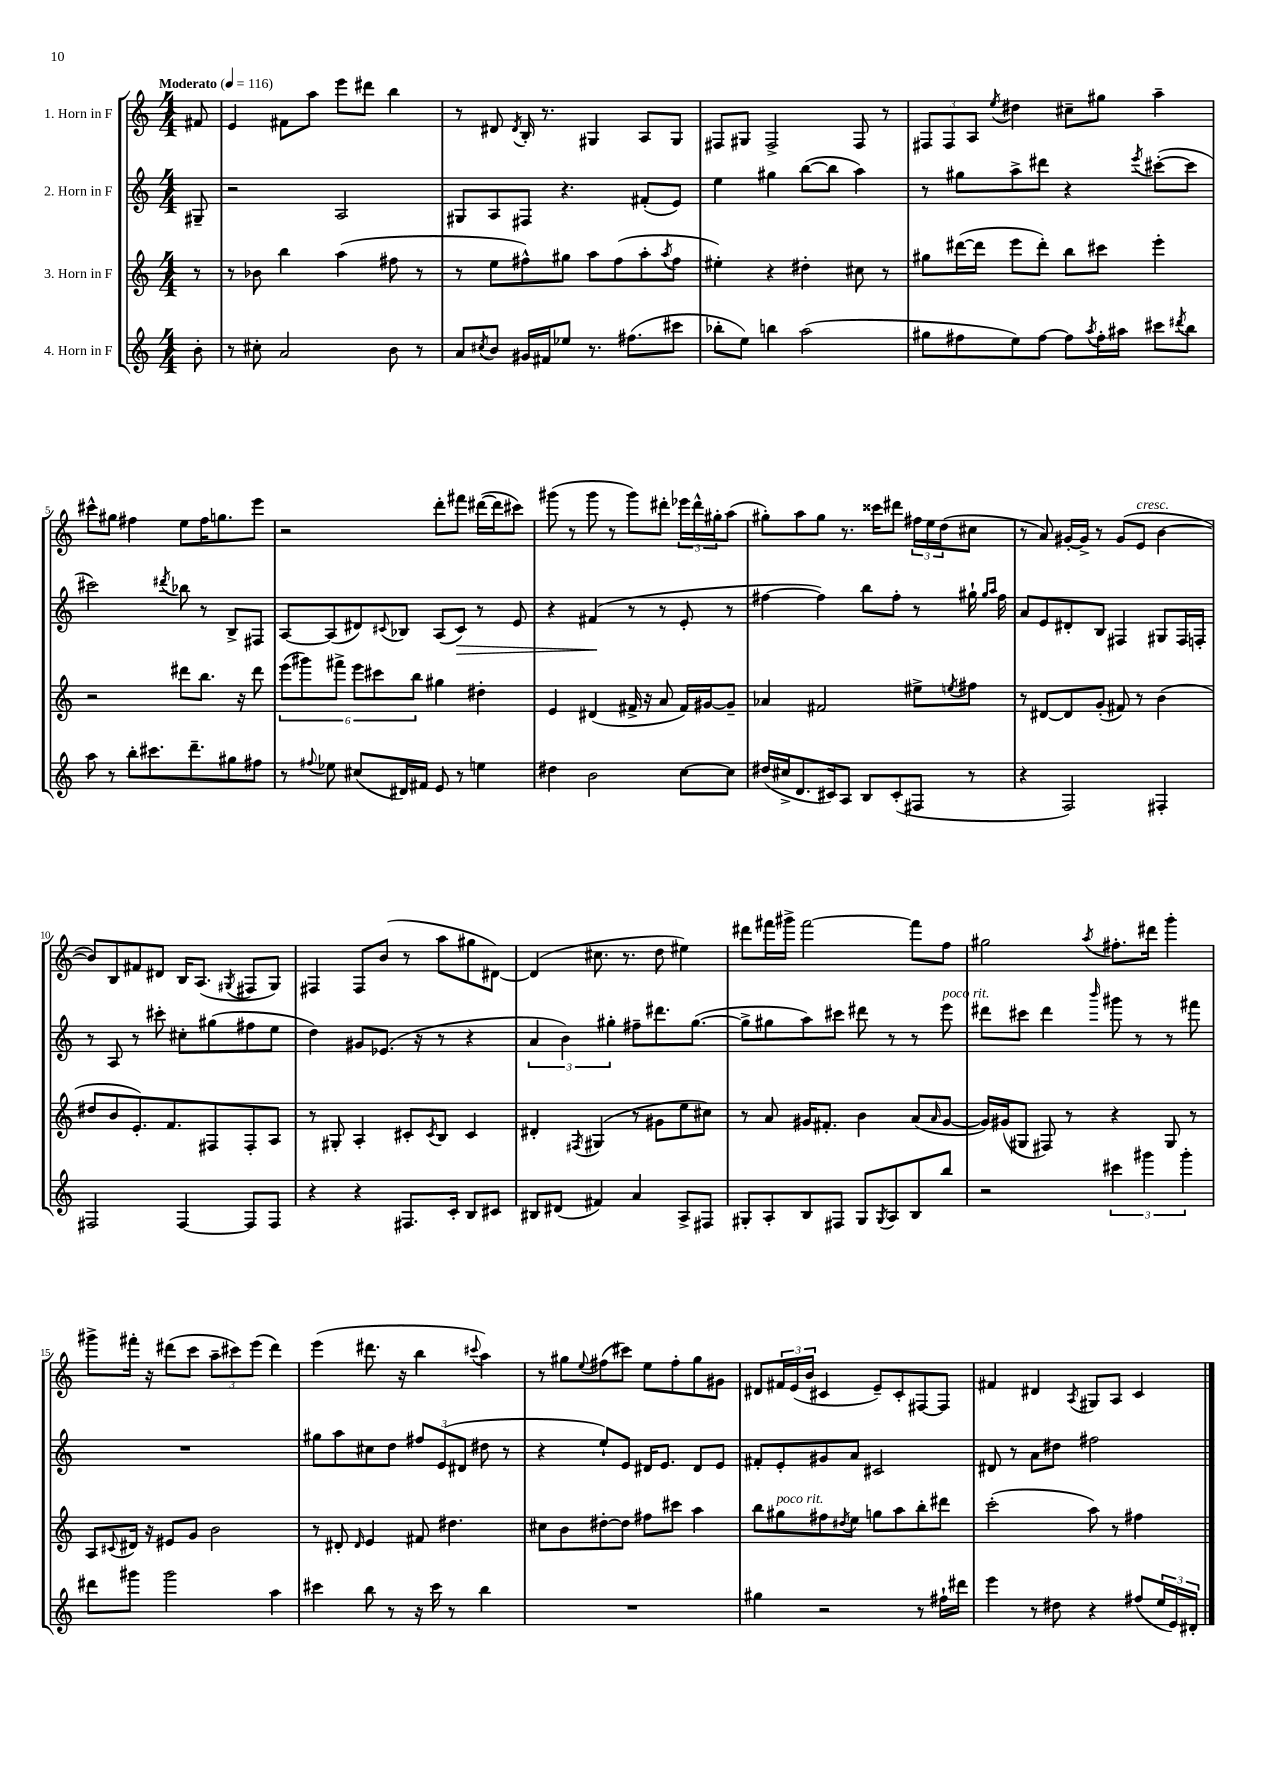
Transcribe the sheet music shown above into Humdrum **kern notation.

**kern	**kern	**kern	**kern
*staff4	*staff3	*staff2	*staff1
*clefG2	*clefG2	*clefG2	*clefG2
*k[]	*k[]	*k[]	*k[]
*M4/4	*M4/4	*M4/4	*M4/4
*MM116	*MM116	*MM116	*MM116
8b'	8r	8G#~	8f#
=	=	=	=
8r	8r	2r	4e
8cc#'	8b-	.	.
2a	4bb	.	8f#
.	.	.	8aa
.	(4aa	2A	8eee
.	.	.	8ddd#
8b	8ff#	.	4bb
8r	8r	.	.
=	=	=	=
8a	8r	8G#	8r
8qcc#	.	.	.
8b	8ee	8A	8d#
.	.	.	8qd#
16g#	8ff#^^)	8F#	16B'
16f#	.	.	8.r
8ee-	8gg#	4.r	.
8.r	8aa	.	4G#
.	(8ff#	.	.
(8.ff#	.	.	.
.	8aa'	(8f#'	8A
.	8qaa	.	.
8ccc#	8ff#	8e)	8G#
=	=	=	=
8bb-'	4ee#')	4ee	8F#
8ee)	.	.	8G#
4bb	4r	4gg#	2F#^
(2aa	4dd#'	([8bb	.
.	.	8bb]	.
.	8cc#	4aa)	8F#
.	8r	.	8r
=	=	=	=
8gg#	8gg#	8r	12F#
.	.	.	12F#
8ff#	([16ddd#	8gg#	.
.	.	.	12A
.	16ddd#]	.	.
.	.	.	8qee
8ee)	8eee	8aa^	4dd#
[8ff#	8ddd#')	8ddd#	.
8ff#]	8bb	4r	8cc#~
8qaa	.	.	.
16ff#'	8ccc#	.	8gg#
16aa#	.	.	.
.	.	8qeee	.
8ccc#	4eee'	([8ccc#'	4aa~
8qddd#	.	.	.
8bb	.	8ccc#]	.
=	=	=	=
8aa	2r	2ccc#)	8ccc#^^
8r	.	.	8gg#
8bb'	.	.	4ff#
8.ccc#	.	.	.
.	.	8qddd#	.
.	8ddd#	8bb-	8ee
8.ddd~	.	.	.
.	8.bb	8r	16ff#
.	.	.	8.gg
8gg#	.	8B^	.
.	16r	.	.
8ff#	8ddd#	8F#	8eee
=	=	=	=
8r	(12eee	[8A	2r
.	12ggg#)	.	.
8qqff#	.	.	.
8ee-	.	(8A]	.
.	12fff#^	.	.
(8cc#	12eee	8d#)	.
.	12ccc#	.	.
.	.	8qqc#	.
16d#)	.	8B-	.
.	12bb	.	.
16f#	.	.	.
8e	4gg#	(8A	8ddd'
8r	.	8c#)	8fff#
4ee	4dd#'	8r	([16ddd#
.	.	.	16ddd#]
.	.	8e	8ccc#)
=	=	=	=
4dd#	4e	4r	(8ggg#
.	.	.	8r
2b	(4d#	(4f#	8ggg#
.	.	.	8r
.	16f#^	8r	8ggg#)
.	16r	.	.
.	8a	8r	8ddd#'
[8cc	16f#)	8e'	24eee-
.	.	.	24ddd#^^
.	[16g#	.	.
.	.	.	24gg#'
8cc]	8g#~]	8r	(8aa
=	=	=	=
(16dd#	4a-	[4ff#	8gg#')
16cc#^	.	.	.
8.d	.	.	8aa
.	2f#	4ff#])	8gg#
16c#)	.	.	.
8A	.	.	8.r
8B	.	8bb	.
.	.	.	16ccc##
(8c#'	.	8ff#'	8ddd#
8F#	8ee#^	8r	24ff#
.	.	.	24ee
.	.	.	(24dd
.	8qee	.	.
8r	8ff#	16gg#`	8cc#
.	.	16qqgg#	.
.	.	16qqaa	.
.	.	16ff#	.
=	=	=	=
4r	8r	8a	8r
.	[8d#	8e	8a)
2F)	8d#]	8d#'	[16g#'
.	.	.	16g#^]
.	(8g'	8B	8r
.	8f#)	4F#	(8g#
.	8r	.	8e
4F#'	(4b	8G#	[4b
.	.	16F#	.
.	.	16F'	.
=	=	=	=
2F#	8dd#	8r	8b])
.	8b	8A	8B
.	8.e')	8r	8f#
.	.	8ccc#'	8d#
.	8.f	.	.
[4F#	.	8cc#'	16B
.	.	.	(8.A
.	8F#	(8gg#	.
.	.	.	8qG#
8F#]	8F#'	8ff#	8F#
8F#	8A	8ee	8G#)
=	=	=	=
4r	8r	4dd)	4F#
.	8G#'	.	.
4r	4A'	8g#	8F#
.	.	(8.e-	(8b
8.F#	8c#'	.	8r
.	.	16r	.
.	8qc#	.	.
.	8B	8r	8aa
16c'	.	.	.
8B	4c#	4r	8gg#
8c#	.	.	[8d#)
=	=	=	=
8B#	4d#'	6a	(4d#]
(8d#	.	.	.
.	.	6b)	.
.	8qF#	.	.
4f#)	(4G#	.	8.cc#
.	.	6gg#'	.
.	.	.	8.r
4a	8r	8ff#~	.
.	8g#	8.ddd#	8dd
8A^	8ee	.	4ee#)
.	.	([8.gg#	.
8F#	8cc#)	.	.
=	=	=	=
8G#'	8r	8gg#^]	8ddd#
8A'	8a	8gg#	16fff#
.	.	.	16ggg#^
8B	16g#	8aa)	[2fff#
.	8.f#'	.	.
8F#	.	8ccc#	.
8G#	4b	8ddd#	.
8qG#	.	.	.
8A	.	8r	.
8B	(8a	8r	8fff#]
.	16qqa	.	.
8bb	[8g#	8eee	8ff
=	=	=	=
2r	16g#])	8ddd#	2gg#
.	(16g#	.	.
.	8G#	8ccc#	.
.	8F#)	4ddd#	.
.	8r	.	.
.	.	16qqbbb	8qaa
6ccc#	4r	8ggg#	8.ff#'
.	.	8r	.
6ggg#	.	.	.
.	.	.	16ddd#
.	8G#	8r	4ggg'
6ggg#'	.	.	.
.	8r	8fff#	.
=	=	=	=
8ddd#	8A	1r	8ggg#^
.	8qqc#	.	.
8ggg#	16d#	.	16fff#'
.	16r	.	16r
2ggg#	8e#	.	(8ddd#
.	8g	.	8ccc
.	2b	.	12aa~
.	.	.	12ccc#)
.	.	.	(12eee
4aa	.	.	4ddd#)
=	=	=	=
4ccc#	8r	8gg#	(4eee
.	8d#'	8aa	.
.	16qqd#	.	.
8bb	4e	8cc#	8.ddd#
8r	.	8dd	.
.	.	.	16r
16r	8f#	12ff#	4bb
16ccc#	.	.	.
.	.	(12e	.
8r	4.dd#	.	.
.	.	12d#	.
.	.	.	8qqccc#
4bb	.	8dd#	4aa)
.	.	8r	.
=	=	=	=
1r	8cc#	4r	8r
.	8b	.	8gg#
.	.	.	8qqee
.	[8dd#'	8ee`)	(8ff#
.	8dd#]	8e	8ccc#)
.	8ff#	16d#	8ee
.	.	8.e	.
.	8ccc#	.	8ff#'
.	4aa	8d#	8gg#
.	.	8e	8g#
=	=	=	=
4gg#	8bb	8f#'	8d#
.	8gg#	8e'	24f#
.	.	.	(24e
.	.	.	24b
2r	8ff#	8g#	4c#
.	8qdd#	.	.
.	8ee	8a	.
.	8gg	2c#	8e~)
.	8aa	.	8c#'
8r	8bb'	.	[8F#
16ff#`	8ddd#	.	8F#]
16ddd#	.	.	.
=	=	=	=
4eee	(2ccc'	8d#	4f#
.	.	8r	.
8r	.	8a	4d#
8dd#	.	8dd#	.
.	.	.	8qA
4r	8aa)	2ff#	8G#
.	8r	.	8A
(8ff#	4ff#	.	4c
24ee	.	.	.
24e)	.	.	.
24d#'	.	.	.
==	==	==	==
*-	*-	*-	*-
